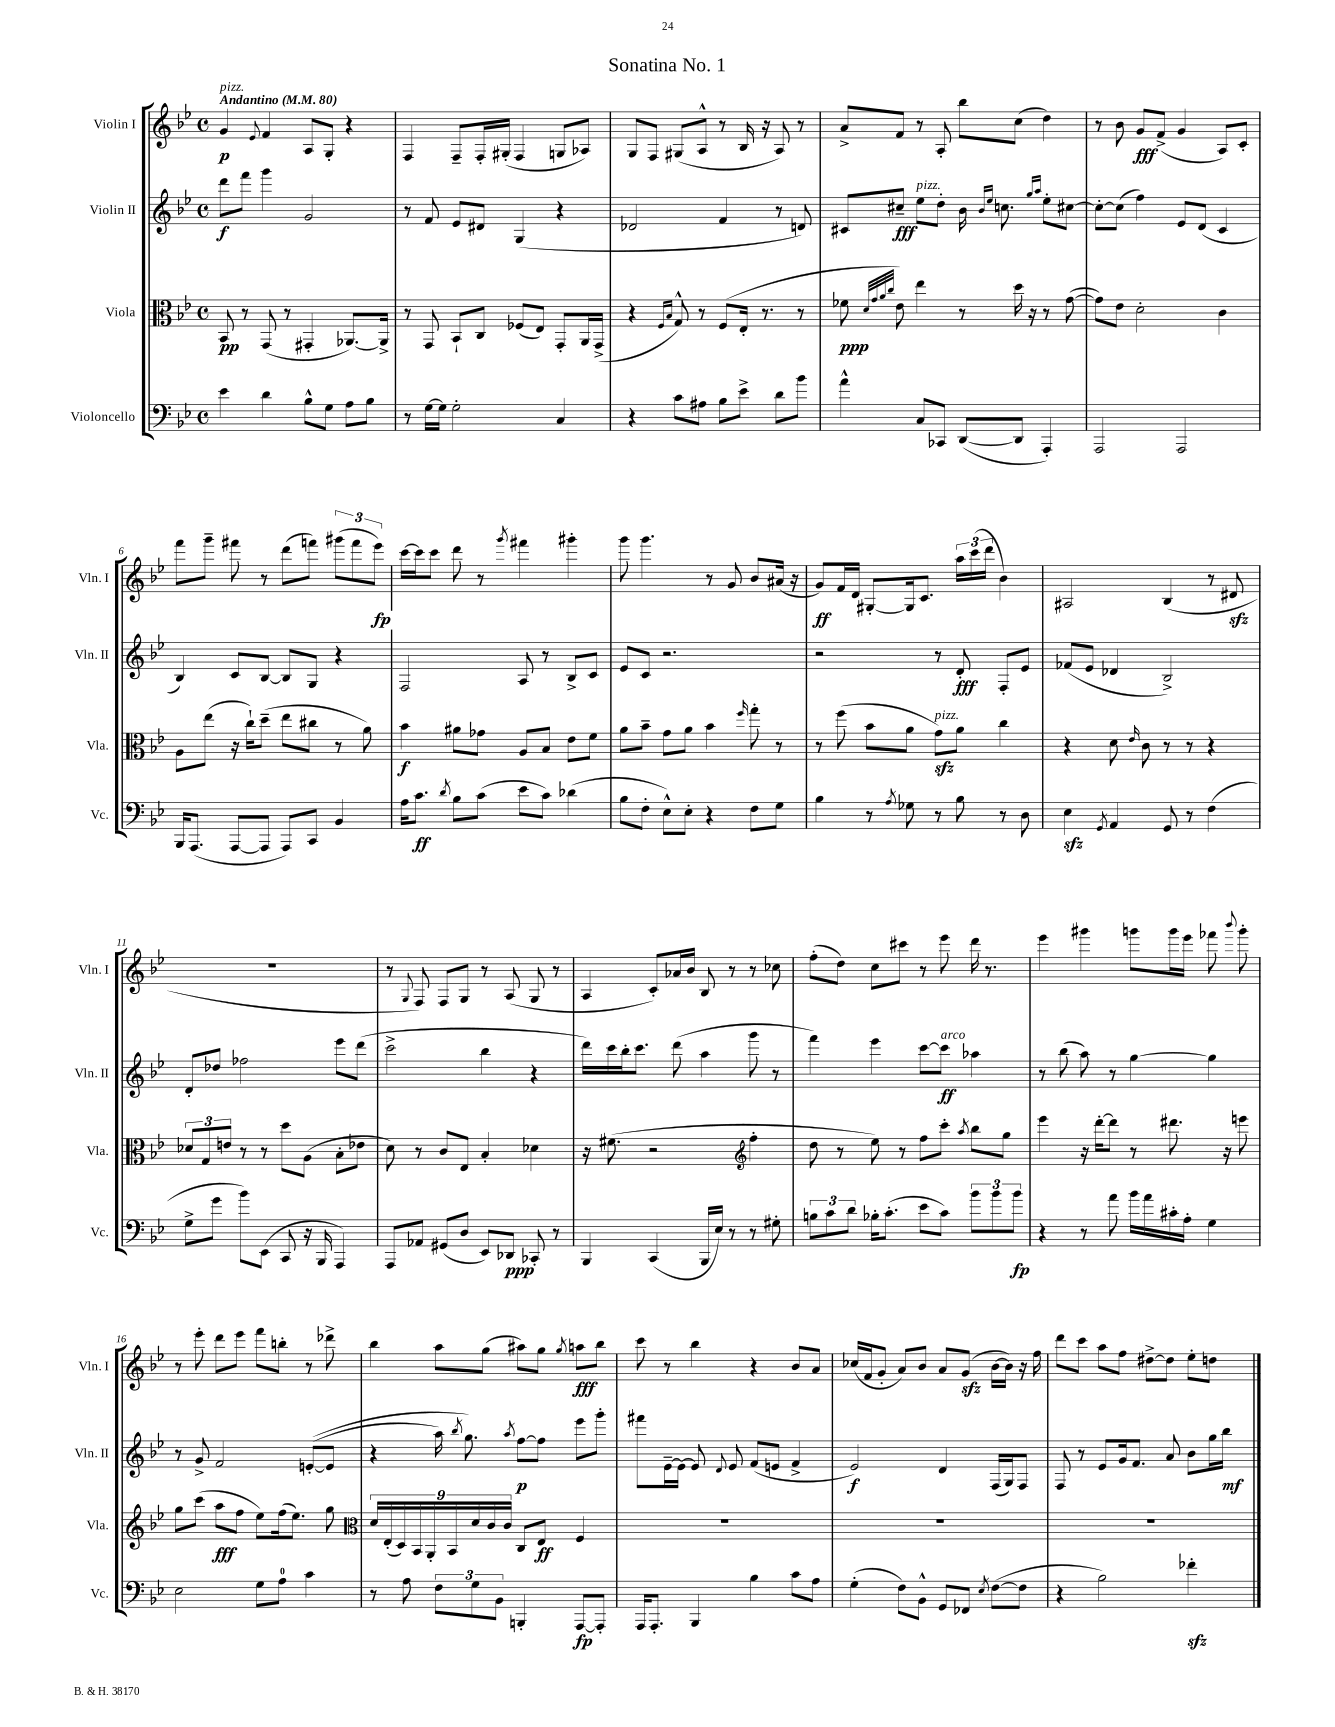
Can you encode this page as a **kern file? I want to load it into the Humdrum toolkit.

**kern	**dynam	**kern	**dynam	**kern	**dynam	**kern	**dynam
*part4	*part4	*part3	*part3	*part2	*part2	*part1	*part1
*staff4	*staff4	*staff3	*staff3	*staff2	*staff2	*staff1	*staff1
*I"Violoncello	*	*I"Viola	*	*I"Violin II	*	*I"Violin I	*
*I'Vc.	*	*I'Vla.	*	*I'Vln. II	*	*I'Vln. I	*
*clefF4	*	*clefC3	*	*clefG2	*	*clefG2	*
*k[b-e-]	*	*k[b-e-]	*	*k[b-e-]	*	*k[b-e-]	*
*M4/4	*	*M4/4	*	*M4/4	*	*M4/4	*
*met(c)	*	*met(c)	*	*met(c)	*	*met(c)	*
*MM80	*	*MM80	*	*MM80	*	*MM80	*
=1	=1	=1	=1	=1	=1	=1	=1
!	!	!	!	!	!	!LO:TX:a:B:t=Andantino	!
!	!	!	!	!	!	!LO:TX:a:i:t=pizz.	!
4e-\	.	8BB-/	pp	8ddd\L	f	4g/	p
.	.	8r	.	8fff\J	.	.	.
.	.	.	.	.	.	8qqe-/	.
4d\	.	(8GG/	.	4ggg\	.	4f/	.
.	.	8r	.	.	.	.	.
8B-^^\L	.	4GG#X'/	.	2g/	.	8A/L	.
8G\J	.	.	.	.	.	8G'/J	.
8A\L	.	[8.AA-X/L)	.	.	.	4r	.
8B-\J	.	.	.	.	.	.	.
.	.	16AA-^/Jk]	.	.	.	.	.
=2	=2	=2	=2	=2	=2	=2	=2
8r	.	8r	.	8r	.	4F/	.
[16G\LL	.	8GG/	.	8f/	.	.	.
16G\JJ]	.	.	.	.	.	.	.
2G'\	.	8BB-`/L	.	8e-/L	.	8F~/L	.
.	.	8C/J	.	8d#X/J	.	16F'/L	.
.	.	.	.	.	.	(16G#X'/JJ	.
.	.	(8F-X/L	.	(4G/	.	4F/	.
.	.	8E-/J)	.	.	.	.	.
4C/	.	8GG'/L	.	4r	.	8Gn/L	.
.	.	16AA/L	.	.	.	8A-X/J)	.
.	.	(16GG^/JJ	.	.	.	.	.
=3	=3	=3	=3	=3	=3	=3	=3
4r	.	4r	.	2d-X/	.	8G/L	.
.	.	.	.	.	.	8F/J	.
.	.	16qqF/LL	.	.	.	.	.
.	.	16qqB-/JJ	.	.	.	.	.
8c\L	.	8G^^/)	.	.	.	(8G#X/L	.
8A#X\J	.	8r	.	.	.	8A^^/J	.
8B-\L	.	(8F/L	.	4f/	.	8r	.
8e-^\J	.	16E-'/Jk	.	.	.	16B-/	.
.	.	8.r	.	.	.	16r	.
8d\L	.	.	.	8r	.	8A/)	.
8b-\J	.	8r	.	8dn/)	.	8r	.
=4	=4	=4	=4	=4	=4	=4	=4
4a^^\	.	8f-X\	ppp	8c#X/L	.	8a^/L	.
.	.	32qqd/LLL	.	.	.	.	.
.	.	32qqg/	.	.	.	.	.
.	.	32qqa/	.	.	.	.	.
.	.	32qqcc/JJJ	.	.	.	.	.
.	.	8e-\)	.	8cc#X~/J	fff	8f/J	.
!	!	!	!	!LO:TX:a:i:t=pizz.	!	!	!
8C/L	.	4ee-\	.	8ee-\L	.	8r	.
8CC-X/J	.	.	.	8dd'\J	.	8A'/	.
([8DD/L	.	8r	.	16b-\	.	8bb-\L	.
.	.	.	.	16qqb-/LL	.	.	.
.	.	.	.	16qqee-/JJ	.	.	.
.	.	.	.	8.ccn\	.	.	.
8DD/J]	.	16dd\	.	.	.	(8cc\J	.
.	.	16r	.	.	.	.	.
.	.	.	.	16qqgg/LL	.	.	.
.	.	.	.	16qqaa/JJ	.	.	.
4AAA'/)	.	8r	.	8ee-'\L	.	4dd\)	.
.	.	([8g\	.	[8cc#X\J	.	.	.
=5	=5	=5	=5	=5	=5	=5	=5
2AAA/	.	8g\L])	.	8cc#'\L_	.	8r	.
.	.	8e-\J	.	(8cc#\J]	.	8b-\	.
.	.	2d'\	.	4ff\)	.	8g/L	fff
.	.	.	.	.	.	(8f^/J	.
2AAA/	.	.	.	8e-/L	.	4g/	.
.	.	.	.	(8d/J	.	.	.
.	.	4c\	.	4c/	.	8A/L)	.
.	.	.	.	.	.	8c'/J	.
!!LO:LB:g=z
=6	=6	=6	=6	=6	=6	=6	=6
16BBB-/KL	.	8A\L	.	4B-/)	.	8fff\L	.
(8.AAA/J	.	.	.	.	.	.	.
.	.	(8ee-\J	.	.	.	8ggg~\J	.
[8AAA/L	.	16r	.	8c/L	.	8fff#X\	.
.	.	16cc`\KL)	.	.	.	.	.
8AAA/J]	.	(8dd~\J	.	[8B-/J	.	8r	.
8AAA/L)	.	8ee-\L	.	8B-/L]	.	(8ddd\L	.
8CC/J	.	8cc#X\J	.	8G/J	.	8fffn\J)	.
4BB-/	.	8r	.	4r	.	(12ggg#X\L	.
.	.	.	.	.	.	12fff\	.
.	.	8a\)	.	.	.	.	.
.	.	.	.	.	.	12eee-\J)	fp
=7	=7	=7	=7	=7	=7	=7	=7
16A\KL	.	4b-\	f	2F/	.	[16ccc\LL	.
8.c\J	ff	.	.	.	.	16ccc\J]	.
.	.	.	.	.	.	8ccc\J	.
8qd/	.	.	.	.	.	.	.
8B-\L	.	8a#X\L	.	.	.	8ddd\	.
(8c\J	.	8g-X\J	.	.	.	8r	.
.	.	.	.	.	.	8qggg/	.
8e-\L	.	8A/L	.	8A/	.	4fff#X\	.
8c\J)	.	8B-/J	.	8r	.	.	.
(4d-X\	.	8e-\L	.	8B-^/L	.	4ggg#X'\	.
.	.	8f\J	.	8c/J	.	.	.
=8	=8	=8	=8	=8	=8	=8	=8
8B-\L	.	8a\L	.	8e-/L	.	8ggg\	.
8F'\J	.	8b-~\J	.	8c/J	.	4.ggg\	.
8E-^^\L)	.	8g\L	.	2.r	.	.	.
8E-'\J	.	8a\J	.	.	.	.	.
4r	.	4b-\	.	.	.	8r	.
.	.	.	.	.	.	8g/	.
.	.	16qqff/	.	.	.	.	.
8F\L	.	8gg'\	.	.	.	8b-/L	.
8G\J	.	8r	.	.	.	(16a#X/Jk	.
.	.	.	.	.	.	16r	.
=9	=9	=9	=9	=9	=9	=9	=9
4B-\	.	8r	.	2r	.	8g/L)	ff
.	.	(8ff\	.	.	.	16f/L	.
.	.	.	.	.	.	16d/JJ	.
8r	.	8b-\L	.	.	.	[8G#X'/L	.
8qA/	.	.	.	.	.	.	.
8G-X\	.	8a\J	.	.	.	16G#/k]	.
.	.	.	.	.	.	8.c/J	.
!	!	!LO:TX:a:i:t=pizz.	!	!	!	!	!
8r	.	8gzz\L)	.	8r	.	.	.
8B-\	.	8a\J	.	8d'/	fff	24aa\LL	.
.	.	.	.	.	.	(24ccc\	.
.	.	.	.	.	.	24ddd\JJ	.
8r	.	4cc\	.	8F'/L	.	4b-\)	.
8D\	.	.	.	8e-/J	.	.	.
=10	=10	=10	=10	=10	=10	=10	=10
4E-zz\	.	4r	.	(8f-X/L	.	2A#X/	.
.	.	.	.	8e-/J	.	.	.
8qGG/	.	.	.	.	.	.	.
4AA/	.	8d\	.	4d-X/	.	.	.
.	.	16qqe-/	.	.	.	.	.
.	.	8c\	.	.	.	.	.
8GG/	.	8r	.	2B-^/)	.	(4B-/	.
8r	.	8r	.	.	.	.	.
(4F\	.	4r	.	.	.	8r	.
.	.	.	.	.	.	8d#Xzz/	.
!!LO:LB:g=z
=11	=11	=11	=11	=11	=11	=11	=11
8G^\L	.	12d-X/L	.	8d'/L	.	1r	.
.	.	12G/	.	.	.	.	.
8g\J	.	.	.	8dd-X/J	.	.	.
.	.	12en/J	.	.	.	.	.
8b-\L)	.	8r	.	2ff-X\	.	.	.
(8EE-\J	.	8r	.	.	.	.	.
8CC/	.	8dd\L	.	.	.	.	.
16r	.	(8A\J	.	.	.	.	.
16BBB-/	.	.	.	.	.	.	.
4AAA/)	.	8B-'\L	.	8eee-\L	.	.	.
.	.	8e-X\J	.	(8ddd\J	.	.	.
=12	=12	=12	=12	=12	=12	=12	=12
8AAA/L	.	8d\)	.	2ccc^\	.	8r	.
.	.	.	.	.	.	8qqG/	.
8AA-X/J	.	8r	.	.	.	8F/)	.
(8GG#X/L	.	8c/L	.	.	.	8F/L	.
8D/J	.	8E-/J	.	.	.	8G/J	.
8EE-/L)	.	4B-'/	.	4bb-\	.	8r	.
8DD-X/J	ppp	.	.	.	.	(8A/	.
8CC-X'/	.	4d-X\	.	4r	.	8G/	.
8r	.	.	.	.	.	8r	.
=13	=13	=13	=13	=13	=13	=13	=13
4BBB-/	.	16r	.	16ddd\LL)	.	4A/	.
.	.	(8.f#X\	.	16ccc\	.	.	.
.	.	.	.	16bb-'\J	.	.	.
.	.	.	.	8.ccc\J	.	.	.
(4CC/	.	2r	.	.	.	8c'/L)	.
.	.	.	.	(8ddd\	.	16a-X/L	.
.	.	.	.	.	.	16b-/JJ	.
16BBB-/LL	.	.	.	4aa\	.	8B-/	.
16E-/JJ)	.	.	.	.	.	.	.
8r	.	.	.	.	.	8r	.
*	*	*clefG2	*	*	*	*	*
8r	.	4ff'\	.	8ggg\	.	8r	.
8G#X'\	.	.	.	8r	.	8cc-X\	.
=14	=14	=14	=14	=14	=14	=14	=14
12Bn\L	.	8dd\	.	4fff\)	.	(8ff'\L	.
12c\	.	.	.	.	.	.	.
.	.	8r	.	.	.	8dd\J)	.
12d\J	.	.	.	.	.	.	.
16B-X'\KL	.	8ee-\)	.	4eee-\	.	8cc\L	.
(8.c'\J	.	.	.	.	.	.	.
.	.	8r	.	.	.	8ccc#X\J	.
8e-\L	.	8ff\L	.	[8ccc\L	.	8r	.
!	!	!	!	!LO:TX:a:i:t=arco	!	!	!
8c\J)	.	8ccc'\J	.	8ccc\J]	ff	8eee-\	.
.	.	8qaa/	.	.	.	.	.
12b-\L	.	8bb-\L	.	4aa-X\	.	16ddd\	.
.	.	.	.	.	.	8.r	.
12b-\	.	.	.	.	.	.	.
.	.	8gg\J	.	.	.	.	.
12b-\J	fp	.	.	.	.	.	.
=15	=15	=15	=15	=15	=15	=15	=15
4r	.	4eee-\	.	8r	.	4eee-\	.
.	.	.	.	(8bb-\	.	.	.
8r	.	16r	.	8aa\)	.	4ggg#X\	.
.	.	[16ddd'\KL	.	.	.	.	.
8a\	.	8ddd\J]	.	8r	.	.	.
16b-\LL	.	8r	.	[4gg\	.	8gggn\L	.
16a\	.	.	.	.	.	.	.
16c#X'\	.	8.ddd#X\	.	.	.	16ggg\L	.
16A'\JJ	.	.	.	.	.	16eee-\JJ	.
4G\	.	.	.	4gg\]	.	8fff-X\	.
.	.	16r	.	.	.	.	.
.	.	.	.	.	.	8qqbbb-/	.
.	.	8eeen\	.	.	.	8ggg'\	.
!!LO:LB:g=z
=16	=16	=16	=16	=16	=16	=16	=16
2E-\	.	8gg\L	.	8r	.	8r	.
.	.	(8ccc\J	.	8g^/	.	8eee-'\	.
.	.	8aa\L	fff	2f/	.	8ddd\L	.
.	.	8ff\J	.	.	.	8eee-\J	.
8G\L	.	8ee-\L)	.	.	.	8fff\L	.
8A\J	.	(16ff\k	.	.	.	8bbn'\J	.
.	.	8.ee-\J)	.	.	.	.	.
4c\	.	.	.	(([8en'/L	.	8r	.
.	.	8gg\	.	8e/J]	.	8ddd-X^\	.
=17	=17	=17	=17	=17	=17	=17	=17
*	*	*clefC3	*	*	*	*	*
8r	.	18d/LL	.	4r	.	4bb-\	.
.	.	(18E-'/	.	.	.	.	.
.	.	18D/)	.	.	.	.	.
8A\	.	.	.	.	.	.	.
.	.	18BB-/	.	.	.	.	.
.	.	18AA'/	.	.	.	.	.
12F\L	.	.	.	16aa\)	.	8aa\L	.
.	.	18BB-/	.	.	.	.	.
.	.	.	.	8qbb-/	.	.	.
.	.	.	.	8.gg\)	.	.	.
12G\	.	18d/	.	.	.	.	.
.	.	.	.	.	.	(8gg\J	.
.	.	18c/	.	.	.	.	.
12BB-\J	.	.	.	.	.	.	.
.	.	18c/JJ	.	.	.	.	.
.	.	.	.	8qaa/	.	.	.
4BBBn'/	.	8C/L	.	[8ff\L	p	8aa#X\L)	.
.	.	8E-/J	ff	8ff\J]	.	8gg\J	.
.	.	.	.	.	.	8qgg/	.
[8AAA/L	fp	4F/	.	8eee-\L	.	8aan\L	fff
8AAA'/J]	.	.	.	8ggg'\J	.	8bb-\J	.
=18	=18	=18	=18	=18	=18	=18	=18
16AAA/KL	.	1r	.	8fff#X\L	.	8ccc\	.
8.AAA'/J	.	.	.	.	.	.	.
.	.	.	.	[16e-~\L	.	8r	.
.	.	.	.	16e-\JJ_	.	.	.
4BBB-/	.	.	.	8e-/]	.	4bb-\	.
.	.	.	.	8qqd/	.	.	.
.	.	.	.	8e-/	.	.	.
4B-\	.	.	.	(8f/L	.	4r	.
.	.	.	.	8en/J	.	.	.
8c\L	.	.	.	4f^/	.	8b-/L	.
8A\J	.	.	.	.	.	8a/J	.
=19	=19	=19	=19	=19	=19	=19	=19
(4G'\	.	1r	.	2e-/)	f	(16cc-X/LL	.
.	.	.	.	.	.	16f/J	.
.	.	.	.	.	.	8g'/J	.
8F\L)	.	.	.	.	.	8a/L)	.
8BB-^^\J	.	.	.	.	.	8b-/J	.
8GG/L	.	.	.	4d/	.	8a/L	.
8FF-X/J	.	.	.	.	.	(8gzz/J	.
8qE-/	.	.	.	.	.	.	.
([8F\L	.	.	.	(16F/LL	.	[16b-\LL	.
.	.	.	.	16G/J)	.	16b-\JJ])	.
8F\J]	.	.	.	8F/J	.	16r	.
.	.	.	.	.	.	16ff\	.
=20	=20	=20	=20	=20	=20	=20	=20
4r	.	1r	.	8F/	.	8ddd\L	.
.	.	.	.	8r	.	8ccc\J	.
2B-\)	.	.	.	8e-/L	.	8aa\L	.
.	.	.	.	16g/k	.	8ff\J	.
.	.	.	.	8.f/J	.	.	.
.	.	.	.	.	.	[8dd#X^\L	.
.	.	.	.	8a/	.	8dd#\J]	.
4f-Xzz'\	.	.	.	8b-\L	.	8ee-'\L	.
.	.	.	.	16gg\L	.	8ddn\J	.
.	.	.	.	16bb-\JJ	mf	.	.
==	==	==	==	==	==	==	==
*-	*-	*-	*-	*-	*-	*-	*-
